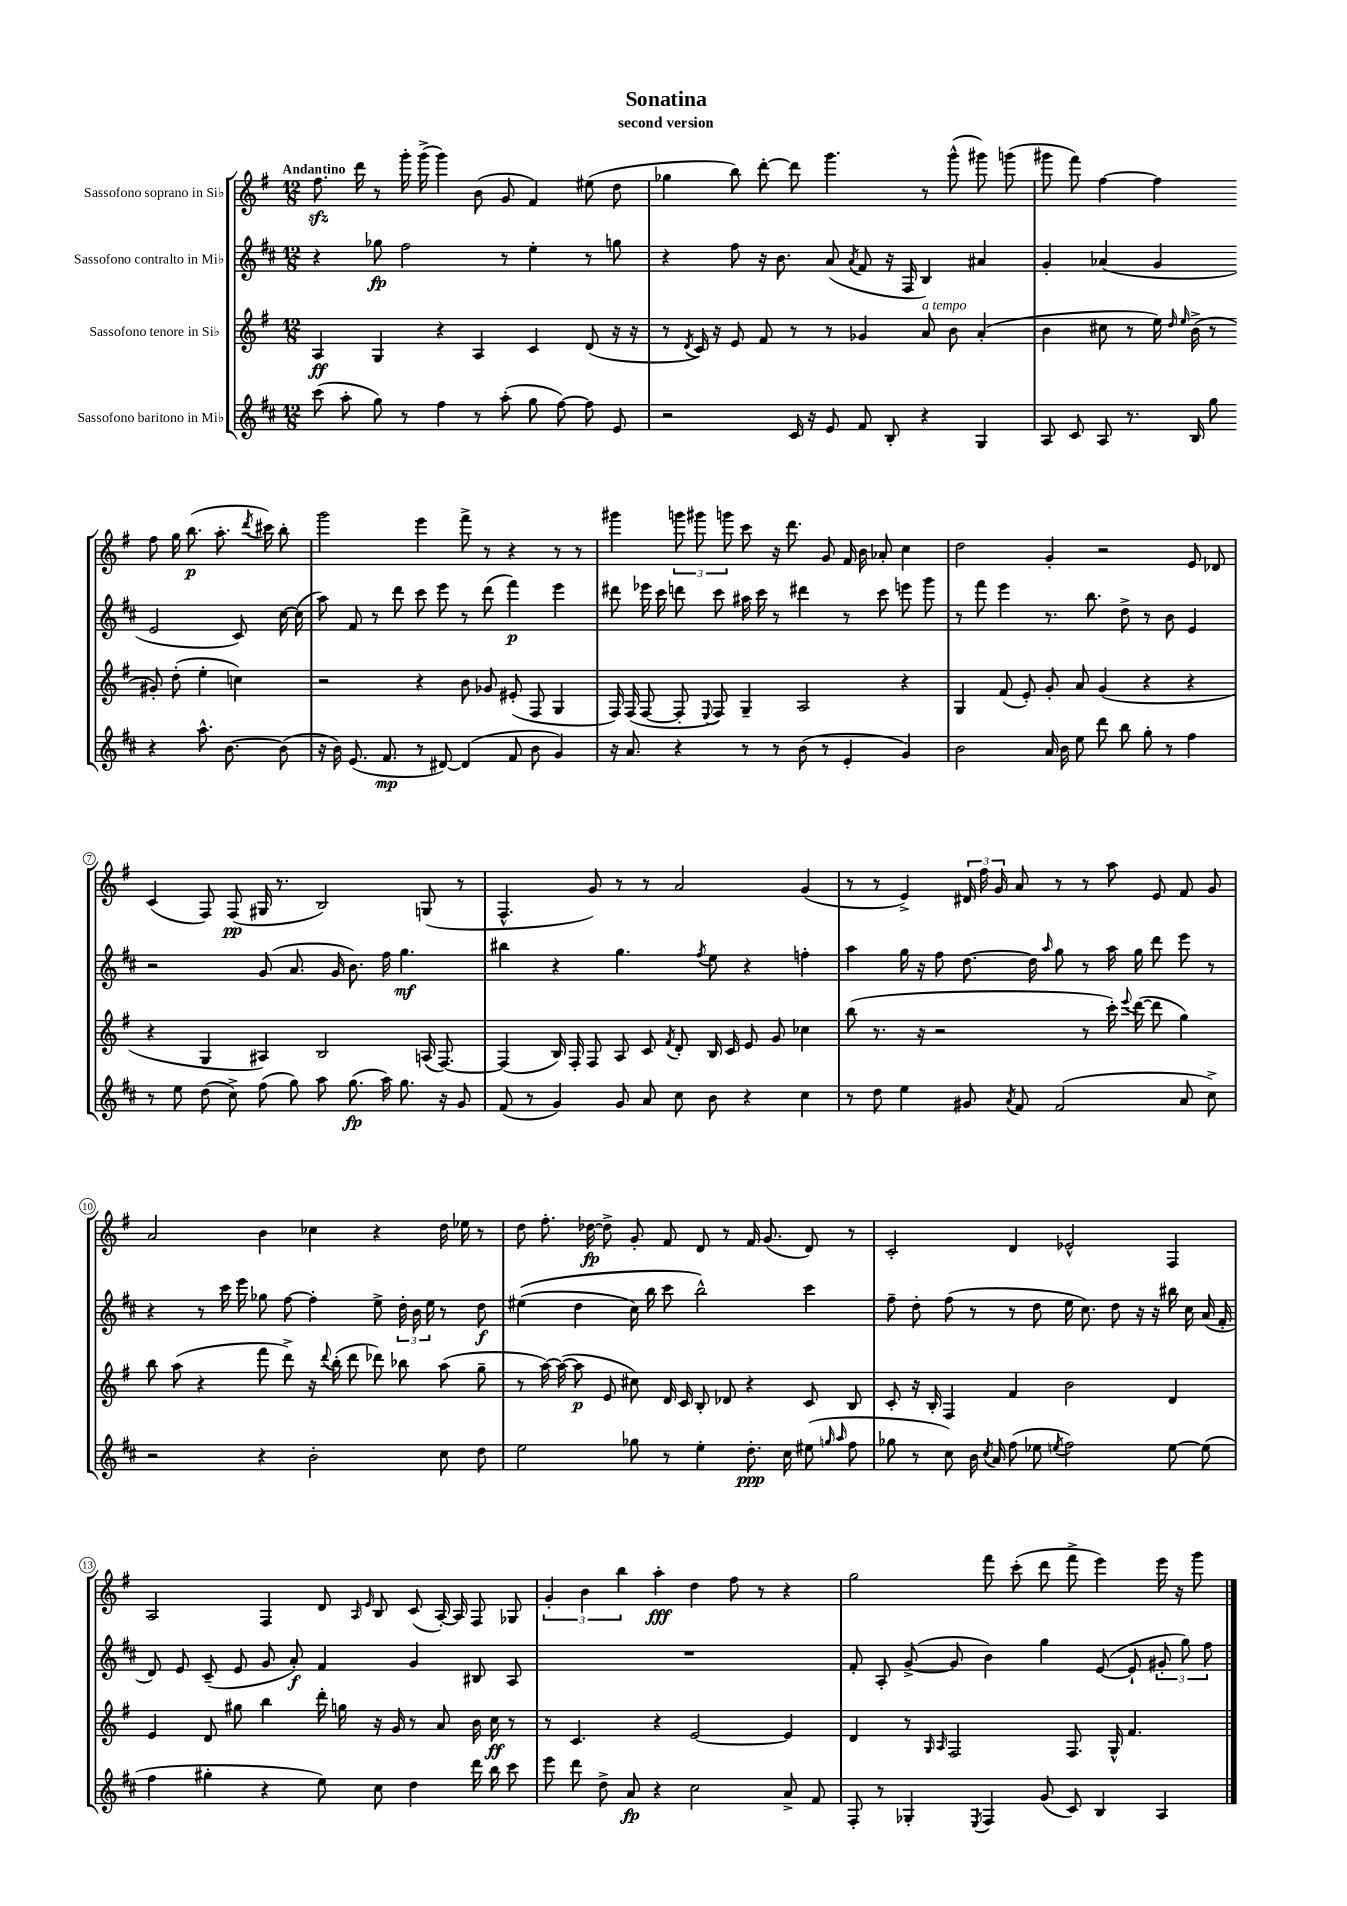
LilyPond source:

\header { title = "Sonatina" subtitle = "second version" }
<<
\new StaffGroup <<
\new Staff = "s0" \with { instrumentName = "Sassofono soprano in Sib" } {
    \clef treble \key g \major \numericTimeSignature \time 12/8 \tempo "Andantino"
    \autoBeamOff fis''8.\sfz d'''16 r8 g'''16-. g'''16->( g'''4) b'8( g'8 fis'4) eis''8( d''8 |
    ges''4 b''8) d'''8~-. d'''8 g'''4. r8 g'''8-^( gis'''8) g'''8( |
    gis'''8 fis'''8) fis''4~ fis''4 fis''8 g''16 b''8.\p( a''8.-. \acciaccatura { d'''8 } cis'''16) b''8-. |
    g'''2 e'''4 fis'''8-> r8 r4 r8 r8 |
    gis'''4 \tuplet 3/2 { g'''8 gis'''8 g'''8 } c'''8 r16 d'''8. g'8 fis'16 b'16 aes'8-. c''4 |
    d''2 g'4-. r2 e'8 des'8 |
    c'4( fis8) fis8\pp( gis16 r8. b2) g8( r8 |
    fis4.-^ g'8) r8 r8 a'2 g'4( |
    r8 r8 e'4->) \tuplet 3/2 { dis'16 fis''16 g'16 } a'8 r8 r8 a''8 e'8 fis'8 g'8 |
    a'2 b'4 ces''4 r4 d''16 ees''16 r8 |
    d''8 fis''8.-. des''16~\fp des''8-> g'8-. fis'8 d'8 r8 fis'16 g'8.( d'8) r8 |
    c'2-. d'4 ees'2-^ fis4 |
    a2 fis4 d'8 \grace { a16 e'16 } b8 c'8( a16~-.) a16 fis8 ges8 |
    \tuplet 3/2 { g'4-. b'4 b''4 } a''4-.\fff d''4 fis''8 r8 r4 |
    g''2 fis'''8 c'''8-.( d'''8 fis'''8-> e'''4) e'''16 r16 g'''8 \bar "|." |
}
\new Staff = "s1" \with { instrumentName = "Sassofono contralto in Mib" } {
    \clef treble \key d \major \numericTimeSignature \time 12/8
    \autoBeamOff r4 ges''8\fp fis''2 r8 e''4-. r8 g''8 |
    r4 fis''8 r16 b'8. a'8( \acciaccatura { a'8 } fis'8 r16 fis16 b4) ais'4 |
    g'4-. aes'4( g'4 e'2 cis'8) cis''16~ cis''16( |
    a''8) fis'8 r8 d'''8 cis'''8 e'''8 r8 d'''8( fis'''4\p) e'''4 |
    dis'''8 ees'''16 cis'''16 d'''8 cis'''8 ais''16 cis'''16 r8 dis'''4 r8 cis'''8 e'''8 g'''8 |
    r8 fis'''8 e'''4 r8. b''8. d''8-> r8 b'8 e'4 |
    r2 g'8( a'8. g'16 b'8.) fis''16 g''4.\mf |
    bis''4 r4 g''4. \acciaccatura { fis''8 } e''8 r4 f''4-. |
    a''4 g''16 r16 fis''8 d''8.~ d''16 \grace { a''16 } g''8 r8 a''16 g''16 d'''8 e'''8 r8 |
    r4 r8 cis'''16 e'''16 ges''8 fis''8~ fis''4-. e''8-> \tuplet 3/2 { d''16-. b'16 e''16 } r8 d''8\f |
    eis''4(\( d''4 cis''16) b''16 cis'''8 b''2-^\) cis'''4 |
    fis''8-- d''8-. fis''8( r8 r8 d''8 e''16 cis''8.) d''8 r16 r16 bis''16 cis''16 a'16( fis'16-. |
    d'8) e'8 cis'8--( e'8 g'8 a'8-.\f) fis'4 g'4 bis8 a8 |
    R1. |
    fis'8-. a8-. g'8~->( g'8 b'4) g''4 e'8~( e'8-! \tuplet 3/2 { gis'8-. g''8) fis''8 } \bar "|." |
}
\new Staff = "s2" \with { instrumentName = "Sassofono tenore in Sib" } {
    \clef treble \key g \major \numericTimeSignature \time 12/8
    \autoBeamOff a4\ff g4 r4 a4 c'4 d'8( r16 r16 |
    r8 \acciaccatura { d'8 } c'16) r16 e'8 fis'8 r8 r8 ges'4 a'8^\markup { \italic "a tempo" } b'8 a'4-.( |
    b'4 cis''8 r8 e''16) \grace { d''16 e''16 } b'16->( r8 gis'8-.) d''8-.( e''4-. c''4) |
    r2 r4 b'8 ges'8 eis'8-.( fis8 g4 |
    fis16) fis16( fis8~ fis8-. \appoggiatura { e8 } fis8) g4-- a2 r4 |
    g4 fis'8( e'8-.) g'8-. a'8 g'4( r4 r4 |
    r4 g4 ais4) b2 a16( fis8.~) |
    fis4( b16) fis16-. fis8 a8 c'8 \acciaccatura { fis'8 } d'8-. b16 c'16 e'8 g'8 ces''4 |
    b''8( r8. r16 r2 r8 c'''16-.) \appoggiatura { e'''8 } d'''16~( d'''8 g''4) |
    b''8 a''8( r4 fis'''8 d'''8->) r16 \appoggiatura { d'''8 } b''16-.( d'''8 des'''8) bes''8 a''8( g''8-- |
    r8 a''16~) a''16~( a''8\p e'8 cis''8) d'16 c'16 b8-. des'8 r4 c'8 b8 |
    c'8-. r16 b16-. fis4 fis'4 b'2 d'4 |
    e'4 d'8 gis''8 b''4 d'''16-. g''16 r16 g'16 r8 a'8 b'16 c''16\ff r8 |
    r8 c'4. r4 e'2~ e'4 |
    d'4 r8 \grace { g16 a16 } fis2 fis8. g16-^ fis'4. \bar "|." |
}
\new Staff = "s3" \with { instrumentName = "Sassofono baritono in Mib" } {
    \clef treble \key d \major \numericTimeSignature \time 12/8
    \autoBeamOff cis'''8( a''8-. g''8) r8 fis''4 r8 a''8-.( g''8 fis''8~) fis''8 e'8 |
    r2 cis'16 r16 e'8 fis'8 b8-. r4 g4 |
    a8 cis'8 a8 r8. b16 g''8 r4 a''8.-^ b'8.~ b'8( |
    r16 b'16) e'8.( fis'8.\mp r8 dis'8~) dis'4( fis'8 b'8 g'4) |
    r16 a'8. r4 r8 r8 b'8( r8 e'4-. g'4) |
    b'2 a'16 b'16 e''8 d'''8 b''8 g''8-. r8 fis''4 |
    r8 e''8 d''8( cis''8->) fis''8( g''8) a''8 g''8.\fp( a''16) g''8. r16 g'8 |
    fis'8( r8 g'4) g'8 a'8 cis''8 b'8 r4 cis''4 |
    r8 d''8 e''4 gis'8 \acciaccatura { a'8 } fis'8 fis'2( a'8 cis''8->) |
    r2 r4 b'2-. cis''8 d''8 |
    e''2 ges''8 r8 e''4-. d''8.-.\ppp cis''16 eis''8( \grace { g''16 a''16 } fis''8 |
    ges''8 r8 cis''8) b'16 \acciaccatura { cis''8 } a'16 fis''8( ees''8 \acciaccatura { e''8 } fis''2) e''8~ e''8( |
    fis''4 gis''4-. r4 e''8) cis''8 d''4 d'''16 b''16 cis'''8 |
    e'''8 d'''8 d''8-> a'8\fp r4 cis''2 a'8-> fis'8 |
    fis8-. r8 ges4-. \acciaccatura { e8 } fis4 g'8( cis'8) b4 a4 \bar "|." |
}
>>
>>
\layout { \context { \Score \override BarNumber.stencil = #(make-stencil-circler 0.1 0.3 ly:text-interface::print) } }
